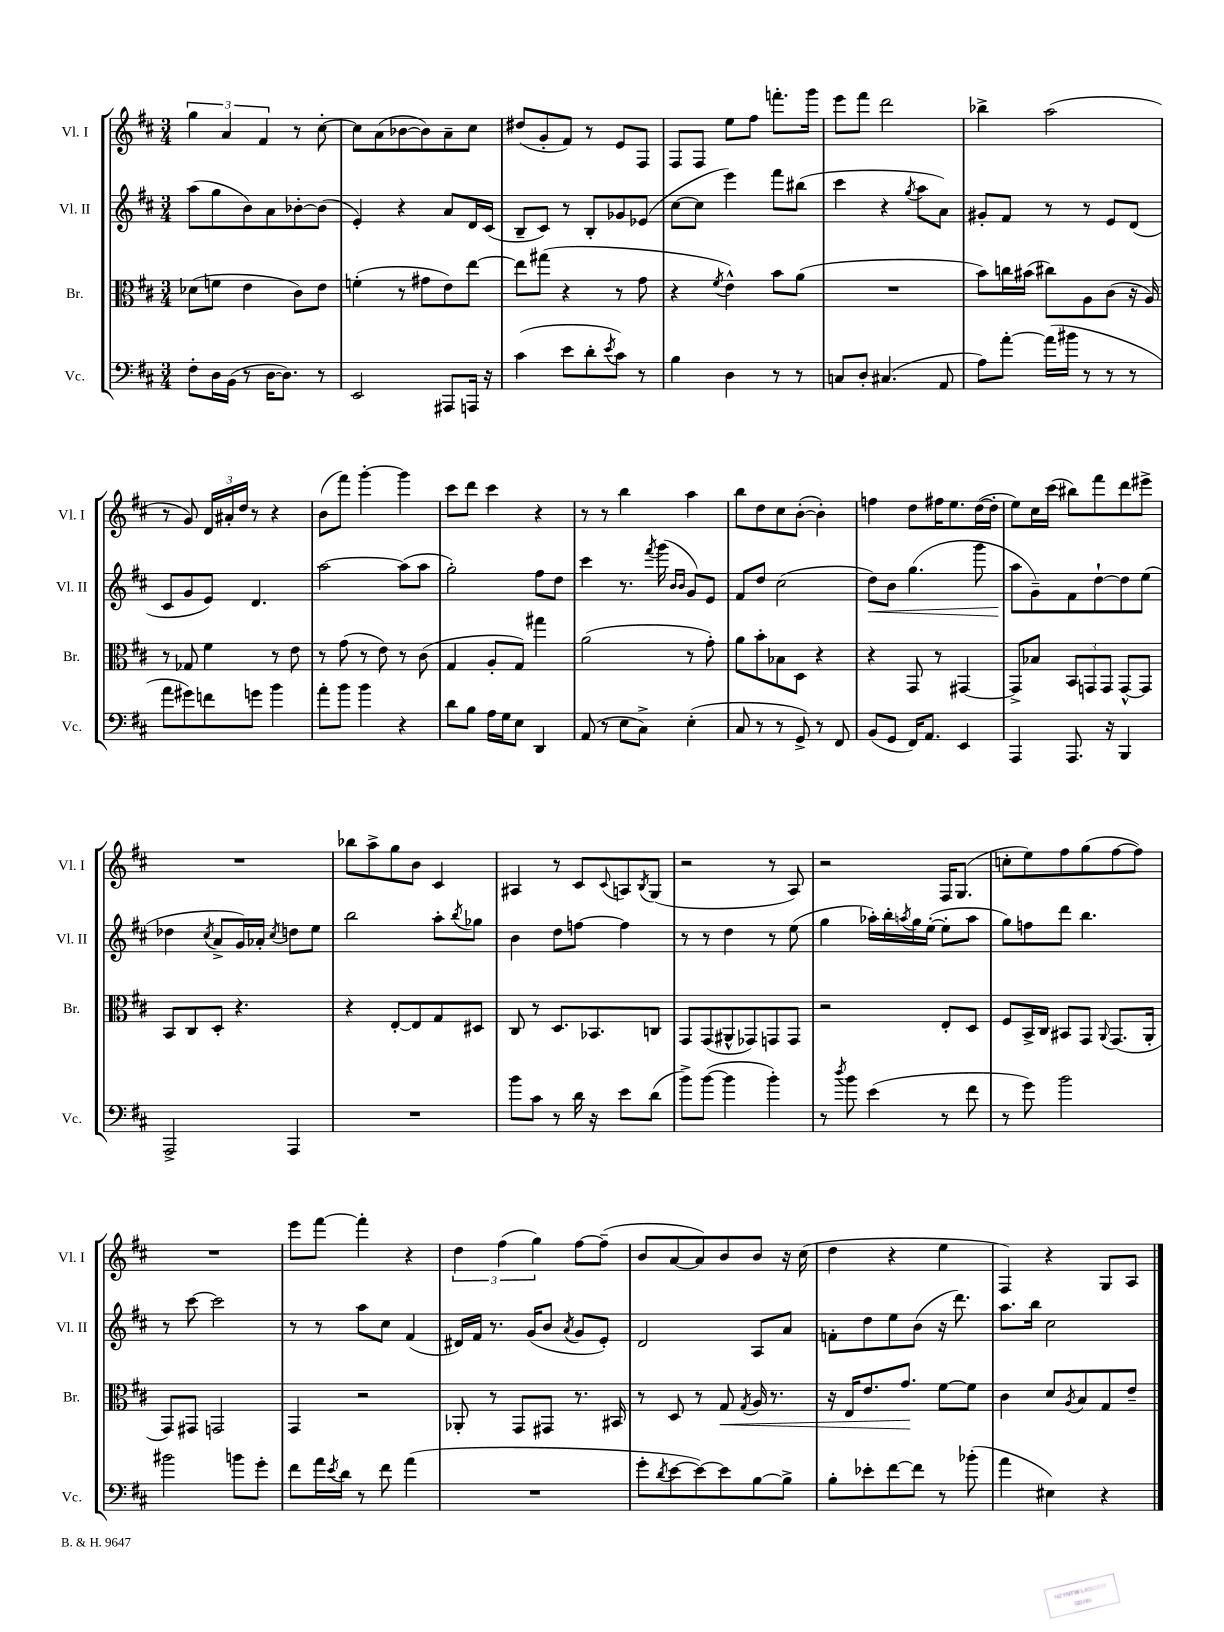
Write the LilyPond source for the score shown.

<<
\new StaffGroup <<
\new Staff = "s0" \with { instrumentName = "Vl. I" shortInstrumentName = "Vl. I" } {
    \clef treble \key d \major \numericTimeSignature \time 3/4
    \tuplet 3/2 { g''4 a'4 fis'4 } r8 cis''8~-. |
    cis''8 a'8( bes'8~ bes'8) a'8-- cis''8 |
    dis''8( g'8-. fis'8) r8 e'8 fis8 |
    fis8 fis8 e''8 fis''8 f'''8.-. g'''16 |
    e'''8 fis'''8 d'''2 |
    bes''4-> a''2( |
    r8 g'8) \tuplet 3/2 { d'16 ais'16-. d''16 } r8 r4 |
    b'8( fis'''8) g'''4~-. g'''4 |
    cis'''8 d'''8 cis'''4 r4 |
    r8 r8 b''4 a''4 |
    b''8 d''8 cis''8 b'8~-.( b'4-.) |
    f''4 d''8 fis''16 e''8. d''16~( d''16-. |
    e''8) cis''16 cis'''16( bis''8) fis'''8 d'''8 eis'''8-> |
    R2. |
    bes''8 a''8-> g''8 b'8 cis'4 |
    ais4 r8 cis'8 \appoggiatura { cis'8 } a8 \acciaccatura { b8 } g8( |
    r2 r8 a8) |
    r2 fis16 g8.( |
    c''8-. e''8) fis''8 g''8( fis''8~ fis''8) |
    R2. |
    e'''8 fis'''8~ fis'''4-. r4 |
    \tuplet 3/2 { d''4 fis''4( g''4) } fis''8~ fis''8--( |
    b'8 a'8~ a'8) b'8 b'8 r16 cis''16( |
    d''4 r4 e''4 |
    fis4) r4 g8 a8 \bar "|." |
}
\new Staff = "s1" \with { instrumentName = "Vl. II" shortInstrumentName = "Vl. II" } {
    \clef treble \key d \major \numericTimeSignature \time 3/4
    a''8( g''8 b'8) a'8 bes'8~-. bes'8( |
    e'4-.) r4 a'8 d'16 cis'16( |
    b8-- cis'8) r8 b8-. ges'8 ees'8( |
    cis''8~ cis''8 e'''4) fis'''8 bis''8( |
    cis'''4 r4 \acciaccatura { g''8 } a''8 a'8) |
    gis'8-. fis'8 r8 r8 e'8 d'8( |
    cis'8 g'8 e'8) d'4. |
    a''2~ a''8( a''8 |
    g''2-.) fis''8 d''8 |
    cis'''4 r8. \acciaccatura { fis'''8 } g'''16( \grace { b'16 b'16 } g'8) e'8 |
    fis'8 d''8 cis''2( |
    d''8\<) b'8 g''4.( g'''8 |
    a''8\! g'8--) fis'8 d''8~-! d''8 e''8( |
    des''4 \acciaccatura { cis''8 } a'8-> g'16) aes'16-. \acciaccatura { cis''8 } d''8 e''8 |
    b''2 a''8-. \acciaccatura { b''8 } ges''8 |
    b'4 d''8 f''8~ f''4 |
    r8 r8 d''4 r8 e''8( |
    g''4 aes''16-.) b''16-. \acciaccatura { a''8 } g''16 e''16~-.( e''8-. a''8 |
    g''8) f''8 d'''8 b''4. |
    r8 cis'''8~ cis'''2 |
    r8 r8 a''8 cis''8 fis'4( |
    dis'16) fis'16 r8. g'16( b'8 \acciaccatura { a'8 } g'8 e'8-.) |
    d'2 a8 a'8 |
    f'8-. d''8 e''8 b'8( r16 d'''8.) |
    a''8. b''16 cis''2 \bar "|." |
}
\new Staff = "s2" \with { instrumentName = "Br." shortInstrumentName = "Br." } {
    \clef alto \key d \major \numericTimeSignature \time 3/4
    des'8( f'8 e'4 cis'8) e'8 |
    f'4-.( r8 gis'8 e'8) e''8~ |
    e''8 gis''8( r4 r8 g'8 |
    r4 \acciaccatura { fis'8 } e'4-^) b'8 a'8( |
    R2. |
    b'8) c''16 bis'16( cis''8) a8 cis'8( r16 a16) |
    r8 ges8 fis'4 r8 e'8 |
    r8 g'8( r8 e'8) r8 cis'8( |
    g4 a8-. g8) gis''4 |
    a'2( r8 g'8-.) |
    a'8 b'8-. bes8 d8 r4 |
    r4 g,8 r8 gis,4~ |
    gis,8-> bes8 \tuplet 3/2 { b,8 g,8 g,8 } g,8~-^ g,8 |
    b,8 cis8 d8-. r4. |
    r4 e8~-. e8 g8 dis8 |
    cis8 r8 d8. bes,8. c8 |
    g,8 g,8( ais,8-^ ges,8) g,8 g,8 |
    r2 e8-. d8 |
    fis8 b,16-> cis16 bis,8 g,8 \appoggiatura { a,8 } g,8.( a,16-. |
    g,8) gis,8 g,2 |
    g,4 r2 |
    aes,8-. r8 g,8 gis,8 r8. bis,16 |
    r8 d8 r8 g8\< \acciaccatura { g8 } a16 r8. |
    r16 e16 e'8. g'8.\! fis'8~ fis'8 |
    cis'4 d'8 \acciaccatura { a8 } b8 g8 e'8-- \bar "|." |
}
\new Staff = "s3" \with { instrumentName = "Vc." shortInstrumentName = "Vc." } {
    \clef bass \key d \major \numericTimeSignature \time 3/4
    fis8-. d16 b,16( r8 d16~ d8.) r8 |
    e,2 ais,,8 a,,16 r16 |
    cis'4( e'8 d'8-. \acciaccatura { e'8 } cis'8) r8 |
    b4 d4 r8 r8 |
    c8 d8-. cis4.( a,8 |
    a8) a'8~-. a'16( bis'16 r8 r8 r8 |
    a'8 gis'8) f'8 g'8 b'4 |
    a'8-. b'8 b'4 r4 |
    d'8 b8 a16 g16 e8 d,4 |
    a,8( r8 e8 cis8->) e4-.( |
    cis8 r8 r8 g,8->) r8 fis,8 |
    b,8( g,8 fis,16) a,8. e,4 |
    a,,4 a,,8. r16 b,,4 |
    a,,2-> a,,4 |
    R2. |
    b'8 cis'8 r8 d'16 r16 e'8 d'8( |
    b'8->) b'8~( b'4 b'4-.) |
    r8 \acciaccatura { d''8 } b'8 e'4( r8 fis'8 |
    r8 g'8) b'2 |
    bis'2 b'8 g'8-. |
    fis'8 a'16 \acciaccatura { e'8 } d'16 r8 fis'8 a'4( |
    R2. |
    g'8-. \acciaccatura { d'8 } e'8~ e'8~) e'8 b8~ b8-> |
    b8-. ees'8-. fis'8~ fis'8 r8 bes'8-.( |
    a'4 eis4) r4 \bar "|." |
}
>>
>>
\layout { \context { \Score \remove "Bar_number_engraver" } }
